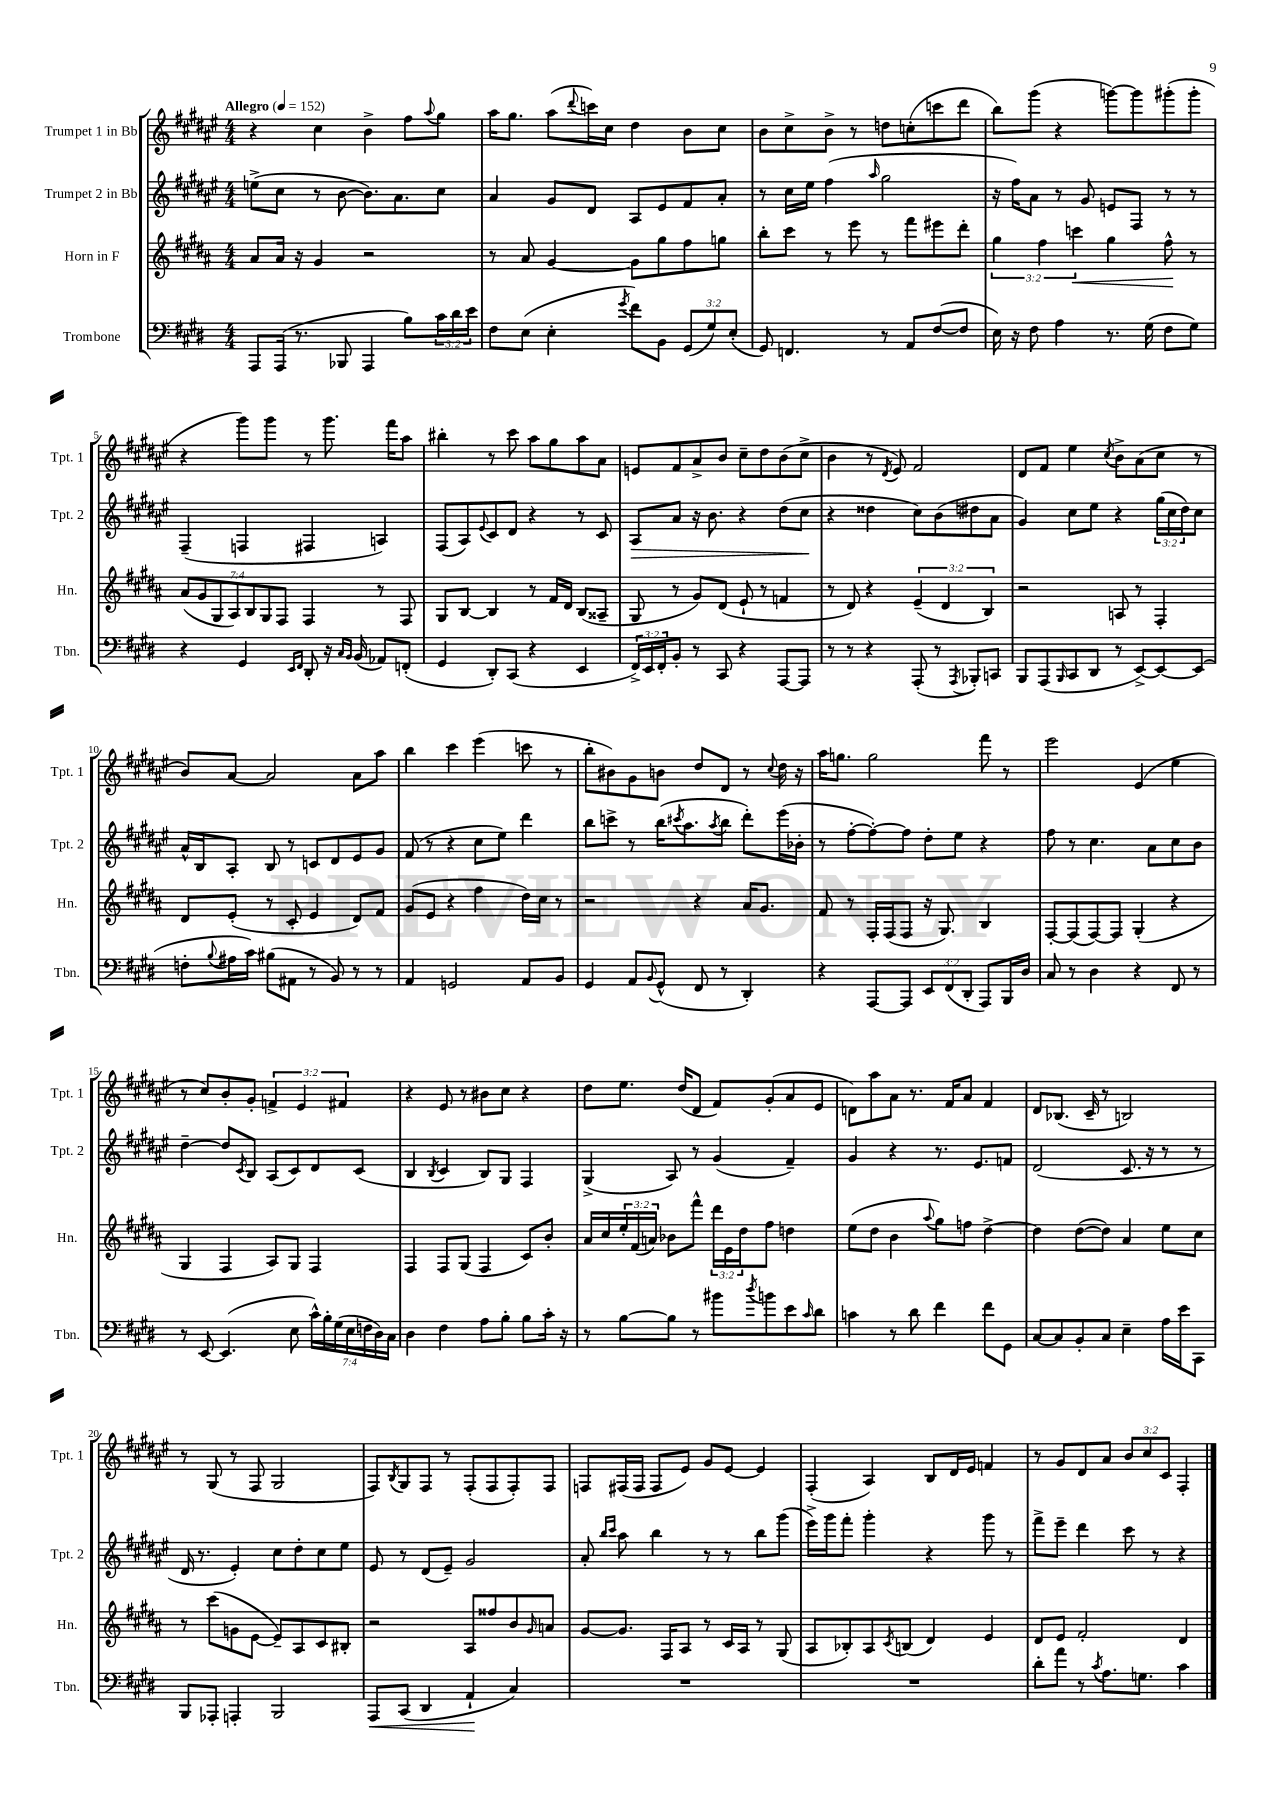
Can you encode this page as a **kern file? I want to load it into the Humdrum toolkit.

**kern	**kern	**kern	**kern
*staff4	*staff3	*staff2	*staff1
*clefF4	*clefG2	*clefG2	*clefG2
*k[f#c#g#d#]	*k[f#c#g#d#a#]	*k[f#c#g#d#a#e#]	*k[f#c#g#d#a#e#]
*M4/4	*M4/4	*M4/4	*M4/4
*MM152	*MM152	*MM152	*MM152
8AAA	8a#	(8ee^	4r
(16AAA	16a#	8cc#	.
8.r	16r	.	.
.	4g#	8r	4cc#
8BBB-	.	[8b	.
4AAA	2r	8.b])	4b^
.	.	8.a#	.
8B)	.	.	8ff#
.	.	.	8qqaa#
24c#	.	8cc#	8gg#
24d#	.	.	.
24e	.	.	.
=	=	=	=
8F#	8r	4a#	16aa#
.	.	.	8.gg#
(8E	8a#	.	.
4E'	[4g#	8g#	(8aa#
.	.	.	8qqddd#
.	.	8d#	16ccc)
.	.	.	16cc#
8qg#	.	.	.
8f#)	8g#]	8A#	4dd#
8BB	8gg#	8e#	.
(12GG#	8ff#	8f#	8b
12G#)	.	.	.
.	8gg	8a#'	8cc#
(12E'	.	.	.
=	=	=	=
8GG#)	8bb'	8r	8b
4.FF	8ccc#	16cc#	8cc#^
.	.	16ee#	.
.	8r	(4ff#	8b^
.	8eee	.	8r
.	.	16qqaa#	.
8r	8r	2gg#	8dd
8AA	8fff#	.	(8cc'
([8F#	8eee#	.	8ccc
8F#]	8ddd#'	.	8ddd#
=	=	=	=
16E)	6gg#	16r	8bb)
16r	.	16ff#)	.
8F#	.	8a#	(8ggg#
.	6ff#	.	.
4A	.	8r	4r
.	6ccc	.	.
.	.	8g#	.
8.r	4gg#	8e	[8ggg)
.	.	8F#	8ggg]
(16G#	.	.	.
8F#	8ff#^^	8r	(8ggg#'
8G#)	8r	8r	8ggg#'
=	=	=	=
4r	(14a#	(4F#~	4r
.	14g#	.	.
.	14G#	.	.
.	14A#)	.	.
4GG#	.	4F	8ggg#)
.	14B	.	.
.	14G#	.	.
.	.	.	8ggg#
.	14F#	.	.
16qqEE	.	.	.
16qqFF#	.	.	.
8DD#'	4F#	4F#	8r
16r	.	.	8.ggg#
16qqC#	.	.	.
16qqBB	.	.	.
(16BB	.	.	.
8AA-)	8r	4A)	.
.	.	.	16fff#
(8FF'	8F#	.	8aa#
=	=	=	=
4GG#	8G#	(8F#	4bb#'
.	[8B	8A#)	.
.	.	8qqe#	.
8DD#')	4B]	8c#	8r
(8CC#	.	8d#	8ccc#
4r	8r	4r	8aa#
.	16f#	.	8gg#
.	16d#	.	.
4EE	(8B	8r	8aa#
.	8A##~	8c#	8a#
=	=	=	=
24FF#^)	8G#	8A#	8e
24EE	.	.	.
24FF#'	.	.	.
8BB'	8r	8a#	8f#
8r	8g#)	16r	8a#^
.	.	8.b	.
8CC#	(8d#	.	8b
4r	8e`	4r	8cc#~
.	8r	.	8dd#
[8AAA	4f	(8dd#	(8b
8AAA]	.	8cc#	8cc#^
=	=	=	=
8r	8r	4r	4b
8r	8d#)	.	.
4r	4r	4dd##	8r
.	.	.	8qd#
.	.	.	8e#)
(8AAA'	(6e~	8cc#)	2f#
8r	.	(8b	.
.	6d#	.	.
8qAAA	.	.	.
8BBB-')	.	8dd#	.
.	6B)	.	.
8CC	.	8a#	.
=	=	=	=
8BBB	2r	4g#)	8d#
(8AAA	.	.	8f#
16qqBBB	.	.	.
8CC#	.	8cc#	4ee#
8DD#	.	8ee#	.
.	.	.	8qcc#
8r	8A	4r	8b^
[8EE^)	8r	.	(8a#
8EE_	4F#'	(24gg#	8cc#
.	.	24cc#	.
.	.	24dd#)	.
(8EE]	.	8cc#	8r
=	=	=	=
8F'	8d#	16a#^^	8b)
.	.	16B	.
8qqB	.	.	.
16A#	(8e'	8A#'	[8a#
16c#)	.	.	.
(8B#	8r	8B	2a#]
8AA#	8c#'	8r	.
8r	4e	8c	.
8BB)	.	8d#	.
8r	8d#)	8e#	8a#
8r	8f#	8g#	8aa#
=	=	=	=
4AA	(8g#	(8f#	4bb
.	8e	8r	.
2GG	4r	4r	4ccc#
.	4ff#	8cc#	(4eee#
.	.	8ee#)	.
8AA	16dd#)	4ddd#	8ccc
.	16cc#	.	.
8BB	8r	.	8r
=	=	=	=
4GG#	2r	8bb	8bb'
.	.	8ccc^	8b#)
8AA	.	8r	8g#
8qqBB	.	.	.
(8GG#^^	.	(16bb	8b
.	.	8qccc#	.
.	.	8.aa#	.
8FF#	4r	.	8dd#
.	.	8qaa#	.
8r	.	8bb	8d#
4DD#')	16a#	8ddd#')	8r
.	8.g#	.	.
.	.	.	8qqcc#
.	.	(16eee#	16dd#
.	.	16b-'	16r
=	=	=	=
4r	8f#	8r	16aa#
.	.	.	8.gg
.	8r	[8ff#'	.
[8AAA	16F#'	8ff#'_)	2gg
.	(16F#	.	.
8AAA]	8F#	8ff#]	.
12EE	16r	8dd#'	.
.	8.G#)	.	.
(12FF#	.	.	.
.	.	8ee#	.
12DD#'	.	.	.
8AAA)	4B	4r	8fff#
16BBB	.	.	8r
16D#	.	.	.
=	=	=	=
8C#	[8F#'	8ff#	2eee#
8r	(8F#]	8r	.
4D#	[8F#)	4.cc#	.
.	8F#]	.	.
4r	(4G#'	.	(4e#
.	.	8a#	.
8FF#	4r	8cc#	4ee#
8r	.	8b	.
=	=	=	=
8r	4G#	[4dd#~	8r
[8EE	.	.	8cc#)
(4.EE]	4F#	8dd#]	8b'
.	.	8qc#	.
.	.	8B	8g#'
.	8A#)	(8A#	6f^
8E	8G#	8c#)	.
.	.	.	6e#
28c#^^)	4F#	8d#	.
28B'	.	.	.
(28G#	.	.	.
.	.	.	6f#
28E	.	.	.
.	.	(8c#	.
28F	.	.	.
28D#)	.	.	.
28C#	.	.	.
=	=	=	=
4D#	4F#	4B	4r
.	.	8qB	.
4F#	8F#	4c#	8e#
.	(8G#	.	8r
8A	4F#	8B)	8b#
8B'	.	8G#	8cc#
8B	8c#)	4F#	4r
16c#'	8b'	.	.
16r	.	.	.
=	=	=	=
8r	16a#	(4G#^	8dd#
.	16cc#	.	.
[8B	24ee'	.	8.ee#
.	(24f#	.	.
.	24a)	.	.
8B]	8b-	8A#)	.
.	.	.	(16dd#
8r	8fff#^^	8r	8d#
8b#	24ddd#	(4g#	8f#)
.	24e	.	.
.	24dd#	.	.
8qdd#	.	.	.
8b	8ff#	.	(8g#'
8e	4dd	4f#~)	8a#
16qqc#	.	.	.
8d#	.	.	8e#
=	=	=	=
4c	(8ee	4g#	8d)
.	8dd#	.	8aa#
8r	4b	4r	8a#
8d#	.	.	8.r
.	8qqaa#	.	.
4f#	8gg#)	8.r	.
.	.	.	16f#
.	8ff	.	8a#
.	.	8.e#	.
8f#	[4dd#^	.	4f#
8GG#	.	8f	.
=	=	=	=
[8C#	4dd#]	(2d#	8d#
8C#]	.	.	(8.B-
8BB'	([8dd#	.	.
.	.	.	16c#~
8C#	8dd#])	.	8r
4E~	4a#	8.c#	2B)
.	.	16r	.
16A	8ee	8r	.
16e	.	.	.
8CC#	8cc#	8r	.
=	=	=	=
8BBB	8r	16d#	8r
.	.	8.r	.
8AAA-'	(8ccc#	.	(8G#
4AAA'	8g	4e#')	8r
.	[8e	.	8F#
2BBB	8e~])	8cc#	2G#
.	8A#	8dd#'	.
.	8c#	8cc#	.
.	8B#'	8ee#	.
=	=	=	=
8AAA	2r	8e#	8F#)
.	.	.	8qB
(8CC#	.	8r	8G#
4DD#	.	(8d#	8F#
.	.	8e#~)	8r
4AA`	8A#	2g#	(8F#'
.	8ff##	.	8F#
4C#)	8b	.	8F#')
.	16qqg#	.	.
.	8a	.	8F#
=	=	=	=
1r	[8g#	8a#'	8F
.	.	16qqbb	.
.	.	16qqccc#	.
.	8.g#]	8aa#	(16F#
.	.	.	16F#
.	.	4bb	8F#
.	16F#	.	.
.	8A#	.	8e#)
.	8r	8r	8g#
.	16c#	8r	[8e#
.	16A#	.	.
.	8r	8bb	4e#]
.	(8G#	(8ggg#	.
=	=	=	=
1r	8A#	16eee#^)	(4F#'
.	.	16ggg#	.
.	8B-')	8fff#'	.
.	8A#	4ggg#'	4A#)
.	8qc#	.	.
.	(8B	.	.
.	4d#)	4r	8B
.	.	.	16d#
.	.	.	16e#
.	4e	8ggg#	4f
.	.	8r	.
=	=	=	=
8d#'	8d#	8fff#^	8r
8a	8e	8eee#~	8g#
8r	2f#'	4ddd#	8d#
8qc#	.	.	.
8.A	.	.	8a#
.	.	8ccc#	12b
8.G	.	.	.
.	.	.	12cc#
.	.	8r	.
.	.	.	12c#
4c#	4d#	4r	4F#'
==	==	==	==
*-	*-	*-	*-
